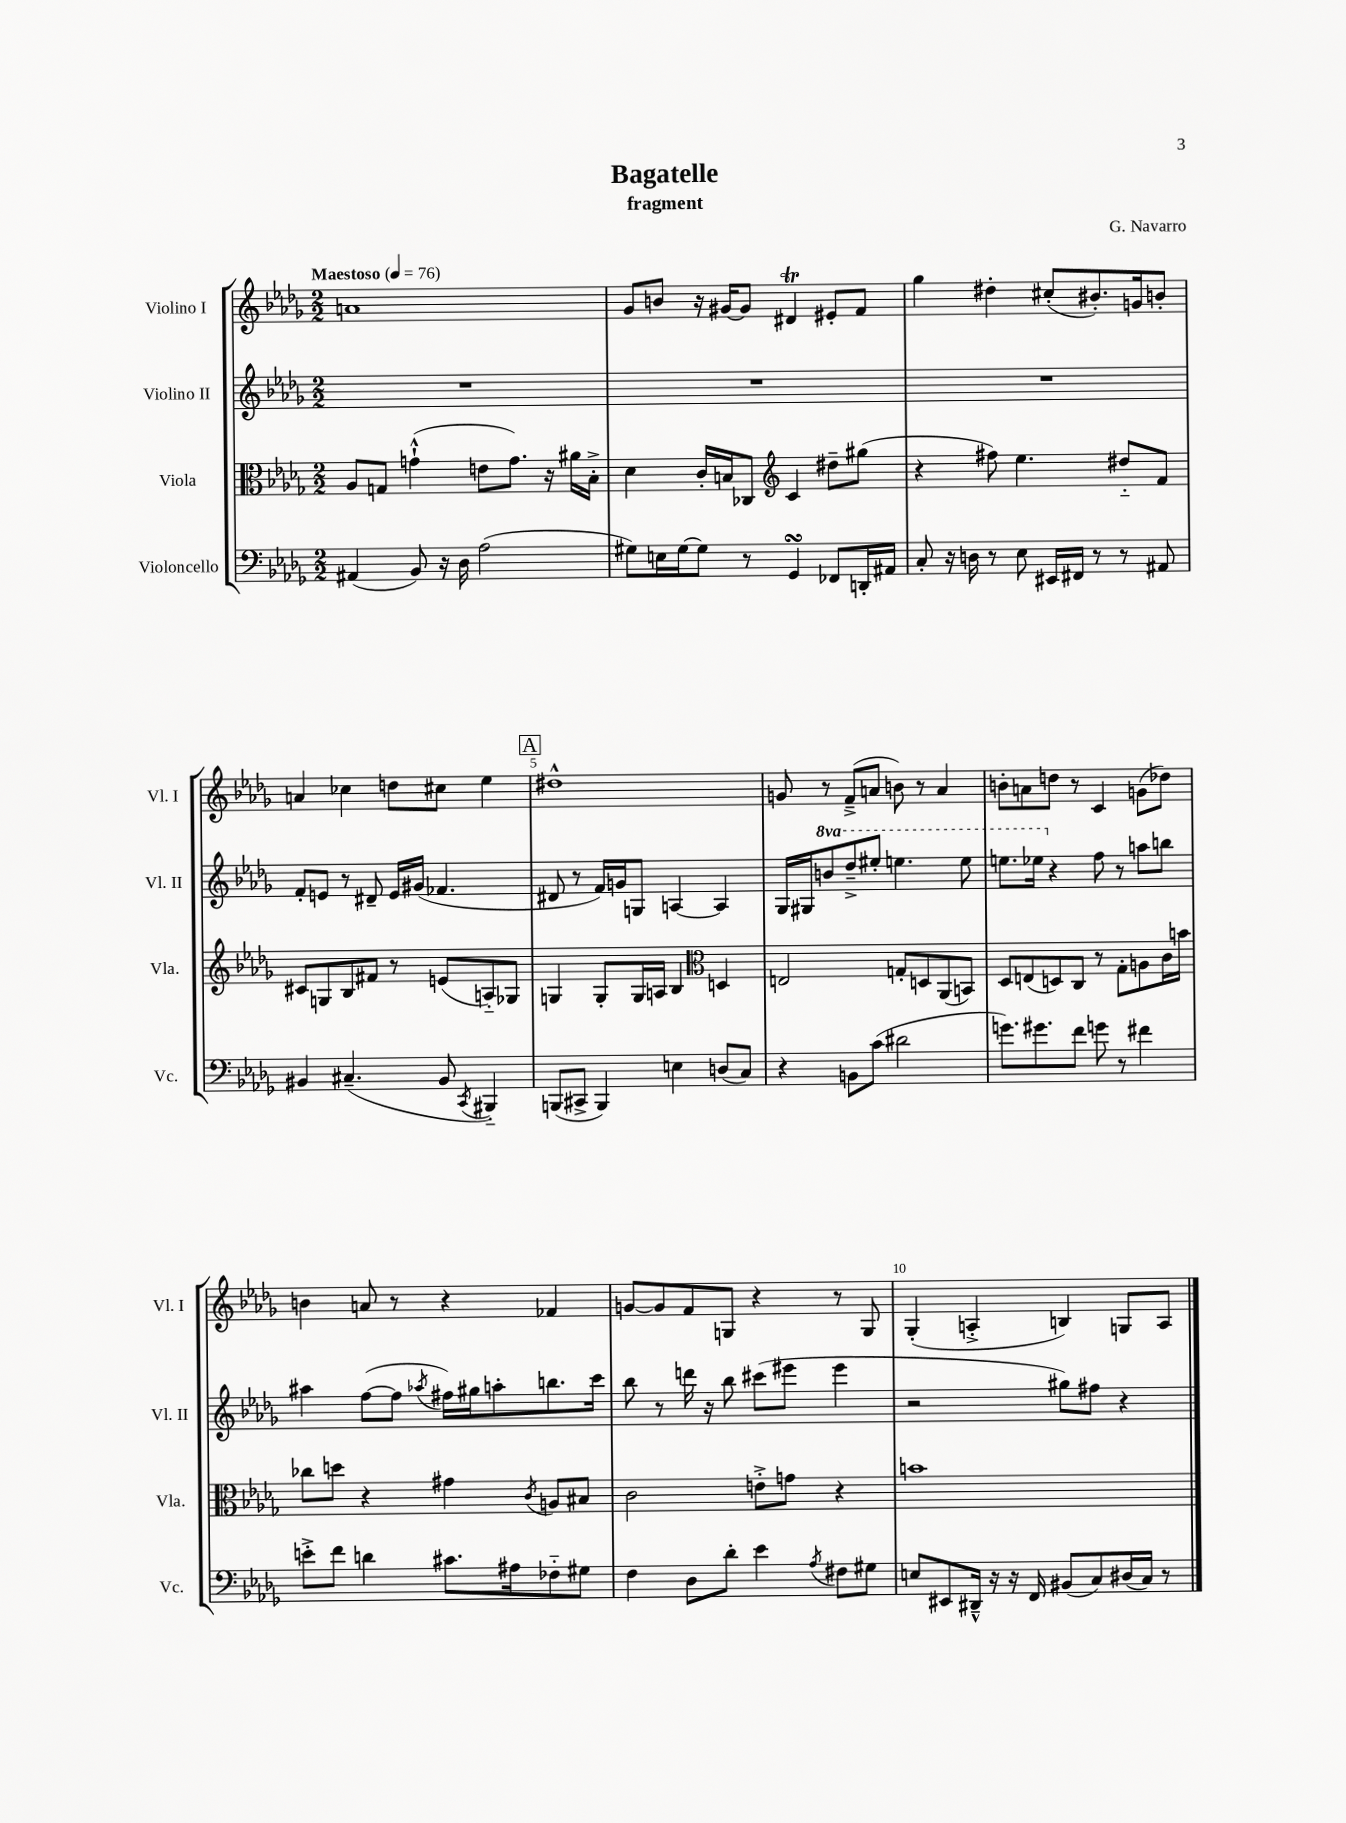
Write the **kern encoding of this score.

**kern	**kern	**kern	**kern
*part4	*part3	*part2	*part1
*staff4	*staff3	*staff2	*staff1
*I"Violoncello	*I"Viola	*I"Violino II	*I"Violino I
*I'Vc.	*I'Vla.	*I'Vl. II	*I'Vl. I
*clefF4	*clefC3	*clefG2	*clefG2
*k[b-e-a-d-g-]	*k[b-e-a-d-g-]	*k[b-e-a-d-g-]	*k[b-e-a-d-g-]
*M2/2	*M2/2	*M2/2	*M2/2
*MM76	*MM76	*MM76	*MM76
=1	=1	=1	=1
!	!	!	!LO:TX:a:B:t=Maestoso
(4AA#X/	8A-/L	1r	1an
.	8Gn/J	.	.
8BB-/)	(4gn`^^\	.	.
16r	.	.	.
16D-\	.	.	.
(2A-\	8en\L	.	.
.	8.g\J)	.	.
.	16r	.	.
.	16a#X\LL	.	.
.	16B-'^\JJ	.	.
=2	=2	=2	=2
8G#X\L)	4d-\	1r	8g-/L
16En\L	.	.	8bn/J
[16G#\J	.	.	.
8G#\J]	16c'/LL	.	16r
.	16Bn/J	.	[16g#X/KL
8r	8C-X/J	.	8g#/J]
*	*clefG2	*	*
4GG-sSSs/	4c/	.	4d#Xt/
8FF-X/L	8dd#X~\L	.	8e#X'/L
16DDn'/L	(8gg#X\J	.	8f/J
16AA#X/JJ	.	.	.
=3	=3	=3	=3
8C'/	4r	1r	4gg-\
16r	.	.	.
16Dn\	.	.	.
8r	8ff#X\)	.	4dd#X'\
8E-\	4.ee-\	.	.
16EE#X/LL	.	.	(8cc#X'/L
16FF#X/JJ	.	.	.
8r	.	.	8.b#X'/)
8r	8dd#X/L	.	.
.	.	.	16gn/k
8AA#X/	8f/J	.	8bn'/J
!!LO:LB:g=z
=4	=4	=4	=4
4BB#X/	8c#X/L	8f'/L	4an/
.	8Gn/	8en/J	.
(4.C#X~/	8B-/	8r	4cc-X\
.	8f#X/J	8d#X~/	.
.	8r	16e/LL	8ddn\L
.	.	(16g#X/JJ	.
8BB#/	(8en/L	4.f-X/	8cc#X\J
8qCC/	.	.	.
4BBB#X/)	8An/)	.	4ee-\
.	8G-X/J	.	.
!!LO:REH:place=s1:t=A
=5	=5	=5	=5
(8BBBn/L	4Gn/	8d#X/	1dd#X^^
8CC#X^/J	.	8r	.
4BBB/)	8G'/L	16f/LL)	.
.	.	16gn/J	.
.	16G/L	8Gn/J	.
.	16An/JJ	.	.
4En\	4B-/	[4An/	.
*	*clefC3	*	*
(8Dn/L	4Dn/	4A/]	.
8C/J)	.	.	.
=6	=6	=6	=6
4r	2En/	16G-/LL	8gn/
.	.	16G#X/J	.
*	*	*8va	*
.	.	8bbn/	8r
8BBn\L	.	8ddd-~^/	(8f~^/L
(8c\J	.	8eee#X'/J	8an/J
2d#X\	8Gn'/L	4.eeen\	8bn\)
.	8Dn/	.	8r
.	(8AA-/	.	4a/
.	8BBn/J)	8eee\	.
=7	=7	=7	=7
8.gn\L)	8D-/L	8.eeen\L	8bn'\L
.	(8En/	.	8an\
8.g#X\	.	16eee-X\Jk	.
*	*	*X8va	*
.	8Dn/)	4r	8ddn\J
8f\J	8C/J	.	8r
8gn\	8r	8ff\	4c/
8r	8G-'\L	8r	.
4f#X\	8An\	8aan\L	(8gn\L
.	16c\L	8bbn\J	8dd-X\J)
.	16bn\JJ	.	.
!!LO:LB:g=z
=8	=8	=8	=8
8en'^\L	8cc-X\L	4aa#X\	4bn\
8f\J	8ddn\J	.	.
4dn\	4r	([8ff\L	8an/
.	.	8ff\J]	8r
.	.	8qaa-X/	.
8.c#X\L	4g#X\	16ff#X\LL)	4r
.	.	16gg#X\J	.
.	.	8aan'\	.
16A#X\k	.	.	.
.	8qc/	.	.
8F-X\	8An/L	8.bbn\	4f-X/
8G#X\J	8B#X/J	.	.
.	.	16ccc\Jk	.
=9	=9	=9	=9
4F\	2c\	8bb-\	[8gn/L
.	.	8r	8g/]
8D-\L	.	16dddn\	8f/
.	.	16r	.
8d-'\J	.	8bb-\	8Gn/J
4e-\	8en'^\L	(8ccc#X\L	4r
.	8gn\J	8eee#X\J	.
8qA-/	.	.	.
8F#X\L	4r	4eee#\	8r
8G#X\J	.	.	8G/
=10	=10	=10	=10
8En/L	1bn	2r	(4G-'/
8EE#X/	.	.	.
16DD#X~^^/Jk	.	.	4An'^/
16r	.	.	.
16r	.	.	.
16FF/	.	.	.
(8BB#X/L	.	8gg#X\L)	4Bn/)
8C/)	.	8ff#X\J	.
(16D#X/L	.	4r	8Gn/L
16C/JJ)	.	.	.
8r	.	.	8A/J
==	==	==	==
*-	*-	*-	*-
